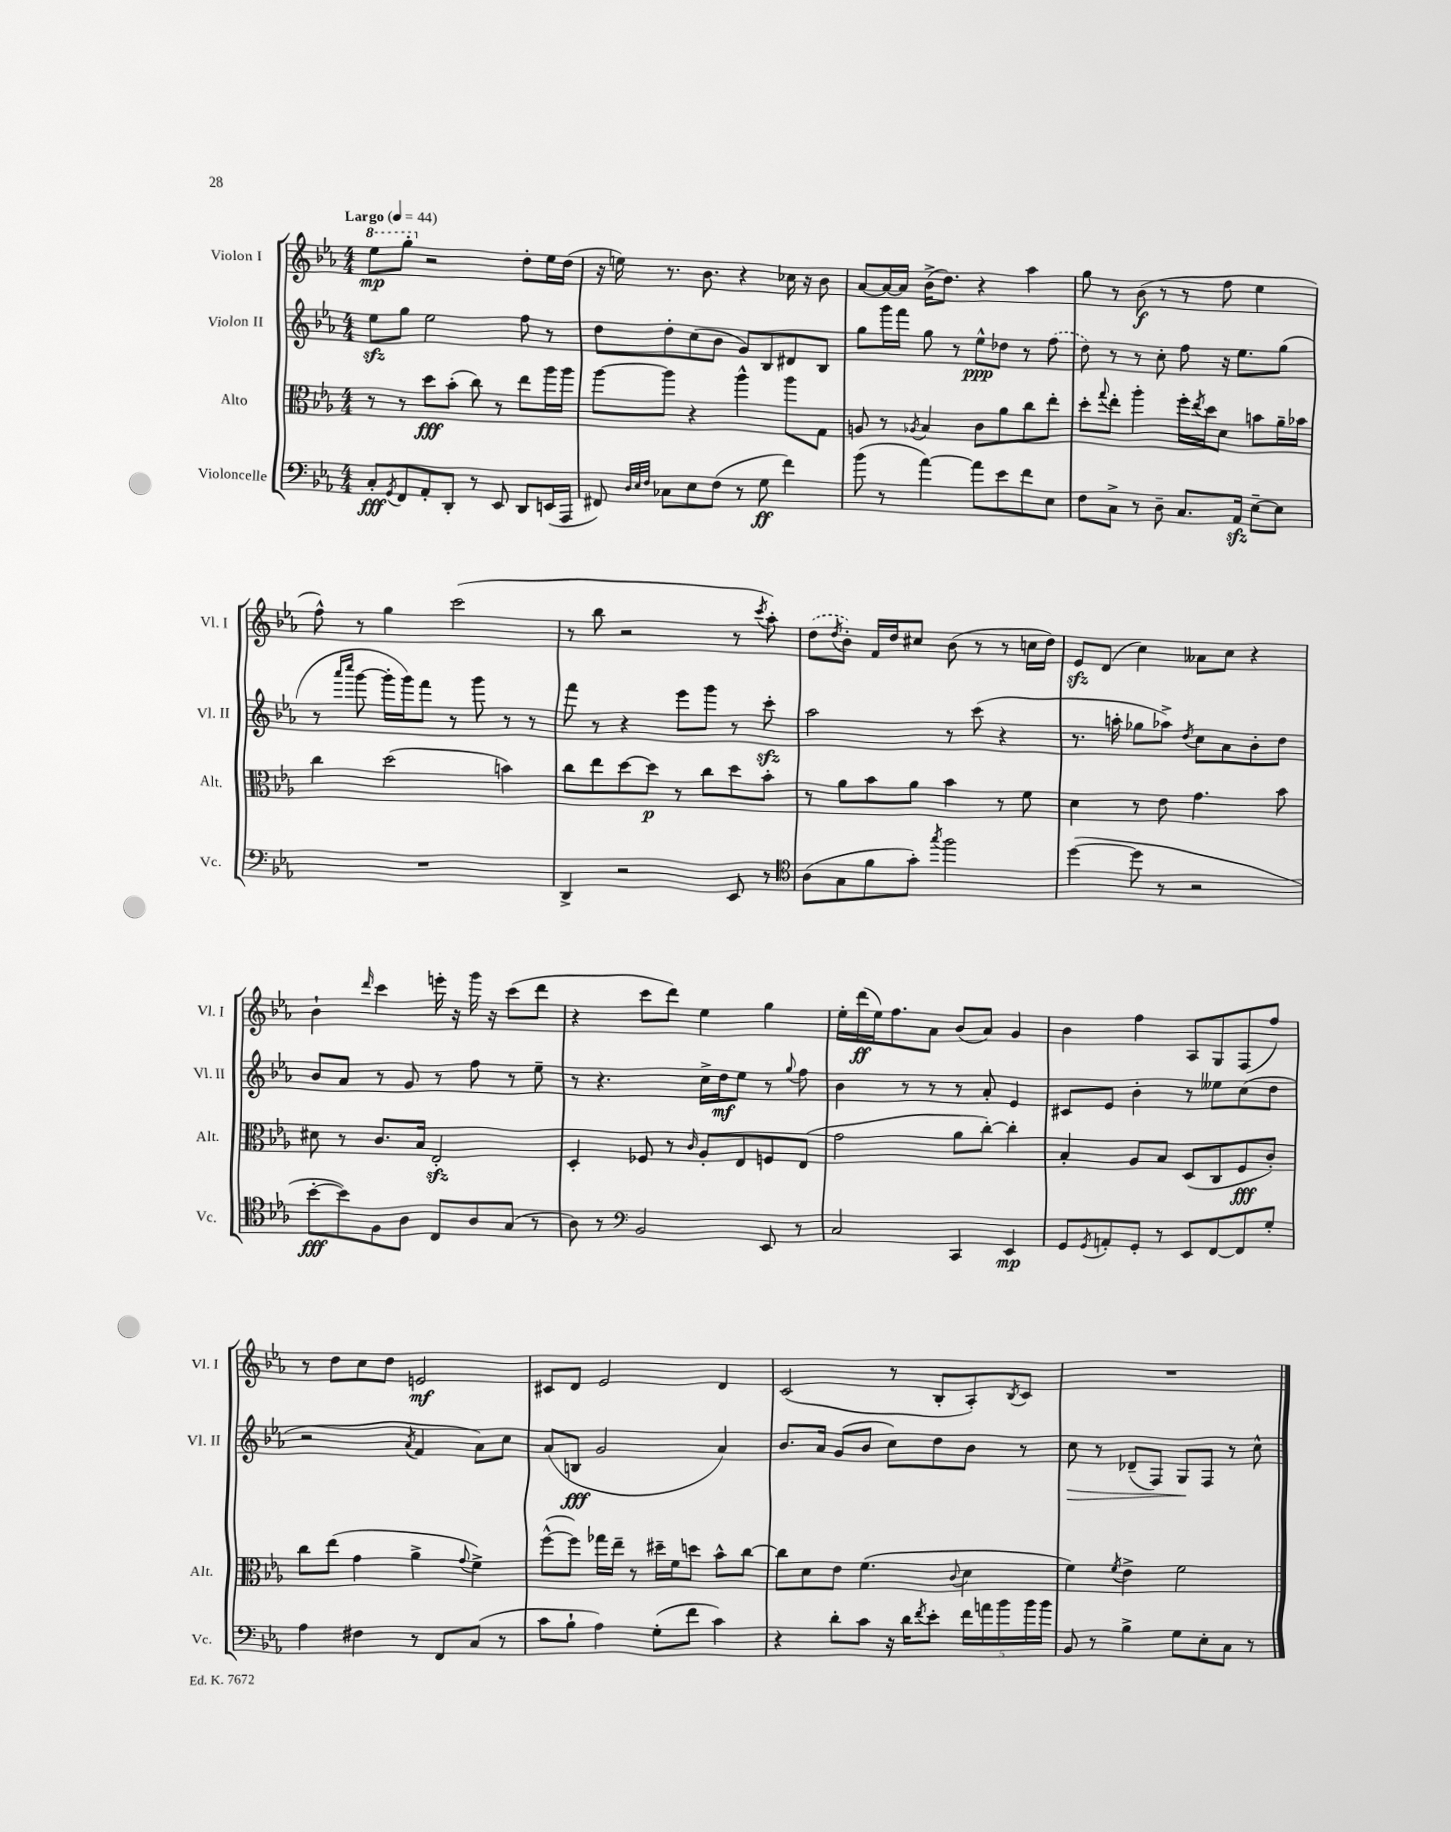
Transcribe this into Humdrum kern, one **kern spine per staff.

**kern	**kern	**kern	**kern
*staff4	*staff3	*staff2	*staff1
*clefF4	*clefC3	*clefG2	*clefG2
*k[b-e-a-]	*k[b-e-a-]	*k[b-e-a-]	*k[b-e-a-]
*M4/4	*M4/4	*M4/4	*M4/4
*MM44	*MM44	*MM44	*MM44
8C'/L	8r	8ee-\L	8eee-\L
8qGG/	.	.	.
8FF/	8r	8gg\J	8ggg'\J
8AA-'/	8dd\L	2ee-\	2r
8DD'/J	(8b-'\J	.	.
8r	8cc\)	.	.
8EE-/	8r	.	.
8DD/L	8ee-\L	8ff\	8dd'\L
(16EE/L	16aa-\L	8r	16ee-\L
16AAA-/JJ	16aa-\JJ	.	(16dd\JJ
=	=	=	=
8FF#/)	[8aa-\L	8dd\L	16r
.	.	.	16ee\)
32qqD/LLL	.	.	.
32qqE-/	.	.	.
32qqF/JJJ	.	.	.
8C-\L	8aa-\]J	8dd'\	8.r
8E-\	4r	(8cc\	.
.	.	.	8.b-\
(8F\J	.	8b-\J	.
8r	4aa-^^\	8g/L)	4r
8G\	.	8B-/	.
4f\)	8aa-\L	8d#/	16cc-\
.	.	.	16r
.	8G\J	8B-/J	8b-\
=	=	=	=
(8b-\	8A/	8gg\L	[8a-/L
8r	8r	16ggg\L	16a-/_L
.	.	16fff\JJ	16a-/]JJ
.	8qA-/	.	.
[4a-\)	4B-/	8gg\	(16b-^\LK
.	.	.	8.dd\J)
.	.	8r	.
8a-\]L	8c\L	8ee-^^\L	4r
8e-\	8a-\	8dd-\J	.
8f\	8cc\	8r	4aa-\
8E-\J	8ee-'\J	(8ff\	.
=	=	=	=
8F\L	8dd'\L	8dd\)	8gg\
.	8qqgg/	.	.
8C^\J	8ee-'\J	8r	8r
8r	4aa-'\	8r	(8b-\
8D~\	.	8cc'\	8r
8.C/L	16ff'\LL	8ff\	8r
.	8qee-/	.	.
.	16dd\J	.	.
.	8d\J	16r	8ff\
16AA-/Jk	.	8.ee-\L	.
[8E-~\L	8b\L	.	4ee-\
8E-\]J	16a-~\L	(8gg\J	.
.	16b-\JJ	.	.
=	=	=	=
1r	4cc\	8r	8ff^^\)
.	.	16qqaaa-/LL	.
.	.	16qqcccc/JJ	.
.	.	[8ggg\	8r
.	(2dd\	16ggg'\]LL	4gg\
.	.	16ggg\J)	.
.	.	8fff\J	.
.	.	8r	(2ccc\
.	.	8ggg\	.
.	4b\)	8r	.
.	.	8r	.
=	=	=	=
4DD^/	8cc\L	8fff\	8r
.	8ee-\	8r	8bb-\
2r	[8dd\	4r	2r
.	8dd\]J	.	.
.	8r	8eee-\L	.
.	8cc\L	8ggg\J	.
8EE-/	8dd\	8r	8r
.	.	.	8qccc/
8r	8b-'\J	8ccc'\	8aa-'\)
=	=	=	=
*clefC4	*	*	*
(8A-\L	8r	2aa-\	(8dd\L
.	.	.	8qdd/
8G\	8a-\L	.	8b-'\J)
8f\	8b-\	.	16f/LL
.	.	.	16dd/J
8g'\J)	8a-\J	.	8cc#/J
8qgg/	.	.	.
2ff\	4b-\	8r	(8b-\
.	.	(8ccc\	8r
.	8r	4r	8r
.	8f\	.	16cc\LL
.	.	.	16dd\JJ)
=	=	=	=
([4dd\	4d\	8.r	8e-/L
.	.	.	(8d/J
.	.	16aa'\	.
8dd\]	8r	8gg-\L	4cc\)
8r	8e-\	8aa-^\J)	.
.	.	8qdd/	.
2r	4.g\	8cc\L	8a--\L
.	.	8a-\	8cc\J
.	.	8b-'\	4r
.	8b-\	8dd\J	.
=	=	=	=
[8b-'\L	8d#\	8b-/L	4b-`\
8b-\])	8r	8a-/J	.
.	.	.	16qqddd/
8F\	8.c/L	8r	4ccc\
8A-\J	.	8g/	.
.	16B-/Jk	.	.
8C/L	2E-'/	8r	16eee'\
.	.	.	16r
8A-/	.	8ff\	16ggg\
.	.	.	16r
(8G/J	.	8r	(8ccc\L
8r	.	8ee-~\	8ddd\J
=	=	=	=
8A-\)	4D'/	8r	4r
8r	.	4.r	.
*clefF4	*	*	*
2BB-/	8F-/	.	8ccc\L
.	8r	.	8ddd\J)
.	16qqc/	.	.
.	8A-'/L	16cc^\LL	4ee-\
.	.	16dd\J	.
.	8E-/	8ee-\J	.
8EE-/	8F/	8r	4gg\
.	.	8qqgg/	.
8r	(8E-/J	8ff\	.
=	=	=	=
2C/	2g\	4b-\	16ee-'\LL
.	.	.	(16ddd\
.	.	.	16ee-\J)
.	.	.	8.ff\
.	.	8r	.
.	.	8r	8a-\J
4CC/	8a-\L	8r	(8b-/L
.	[8cc'\J)	8a-'/	8a-/J)
4EE-/	4cc'\]	4e-/	4g/
=	=	=	=
8GG/L	4B-'/	8c#/L	4b-\
8qGG/	.	.	.
8AA'/	.	8e-/J	.
8GG'/J	8A-/L	4b-'\	4ff\
8r	8B-/J	.	.
8EE-/L	(8D/L	8r	8A-/L
[8FF/	8C/	8ee--\L	8G/
8FF/]	8F/	(8cc\	(8F/
8G'/J	8c'/J)	8dd\J	8ff/J)
=	=	=	=
4A-\	8cc\L	2r	8r
.	(8ee-\J	.	8dd\L
4F#\	4g\	.	8cc\
.	.	.	8dd\J
.	.	8qa-/	.
8r	4a-^\	4f/	2e/
8FF/L	.	.	.
.	8qqg/	.	.
(8C/J	4f^\)	8a-\L)	.
8r	.	8cc\J	.
=	=	=	=
8c\L	([8ff^^\L	(8a-/L	8c#/L
8B-`\J	8ff\]J)	8B/J	8d/J
4A-\)	16gg-\LL	2g/	2e-/
.	16ee-~\JJ	.	.
.	8r	.	.
(8G'\L	16dd#~\LL	.	.
.	16f\J	.	.
8f\J	8dd\J	.	.
4c\)	8b-^^\L	4a-/)	4d/
.	[8cc\J	.	.
=	=	=	=
4r	8cc\]L	8.b-/L	(2c/
.	8d\	.	.
.	.	16a-/Jk	.
8d'\L	8e-\J	(8g/L	.
8c\J	(4.f\	8b-/J	.
16r	.	8cc\L)	8r
16d\LK	.	.	.
8qf/	.	.	.
8e-'\J	.	8dd\	8B-'/L
.	8qqc/	.	.
20f\LL	4d\	8b-\J	8A-'/)
20a\	.	.	.
20b-\	.	.	.
.	.	.	8qB-/
.	.	8r	8c/J
20b-\	.	.	.
20b-\JJ	.	.	.
=	=	=	=
8BB-/	4f\)	8cc\	1r
8r	.	8r	.
.	8qf/	.	.
4B-^\	4e-^\	(8d-~/L	.
.	.	8F/J)	.
8G\L	2f\	8G/L	.
8E-'\	.	8F/J	.
8C\J	.	8r	.
8r	.	8cc^^\	.
==	==	==	==
*-	*-	*-	*-
